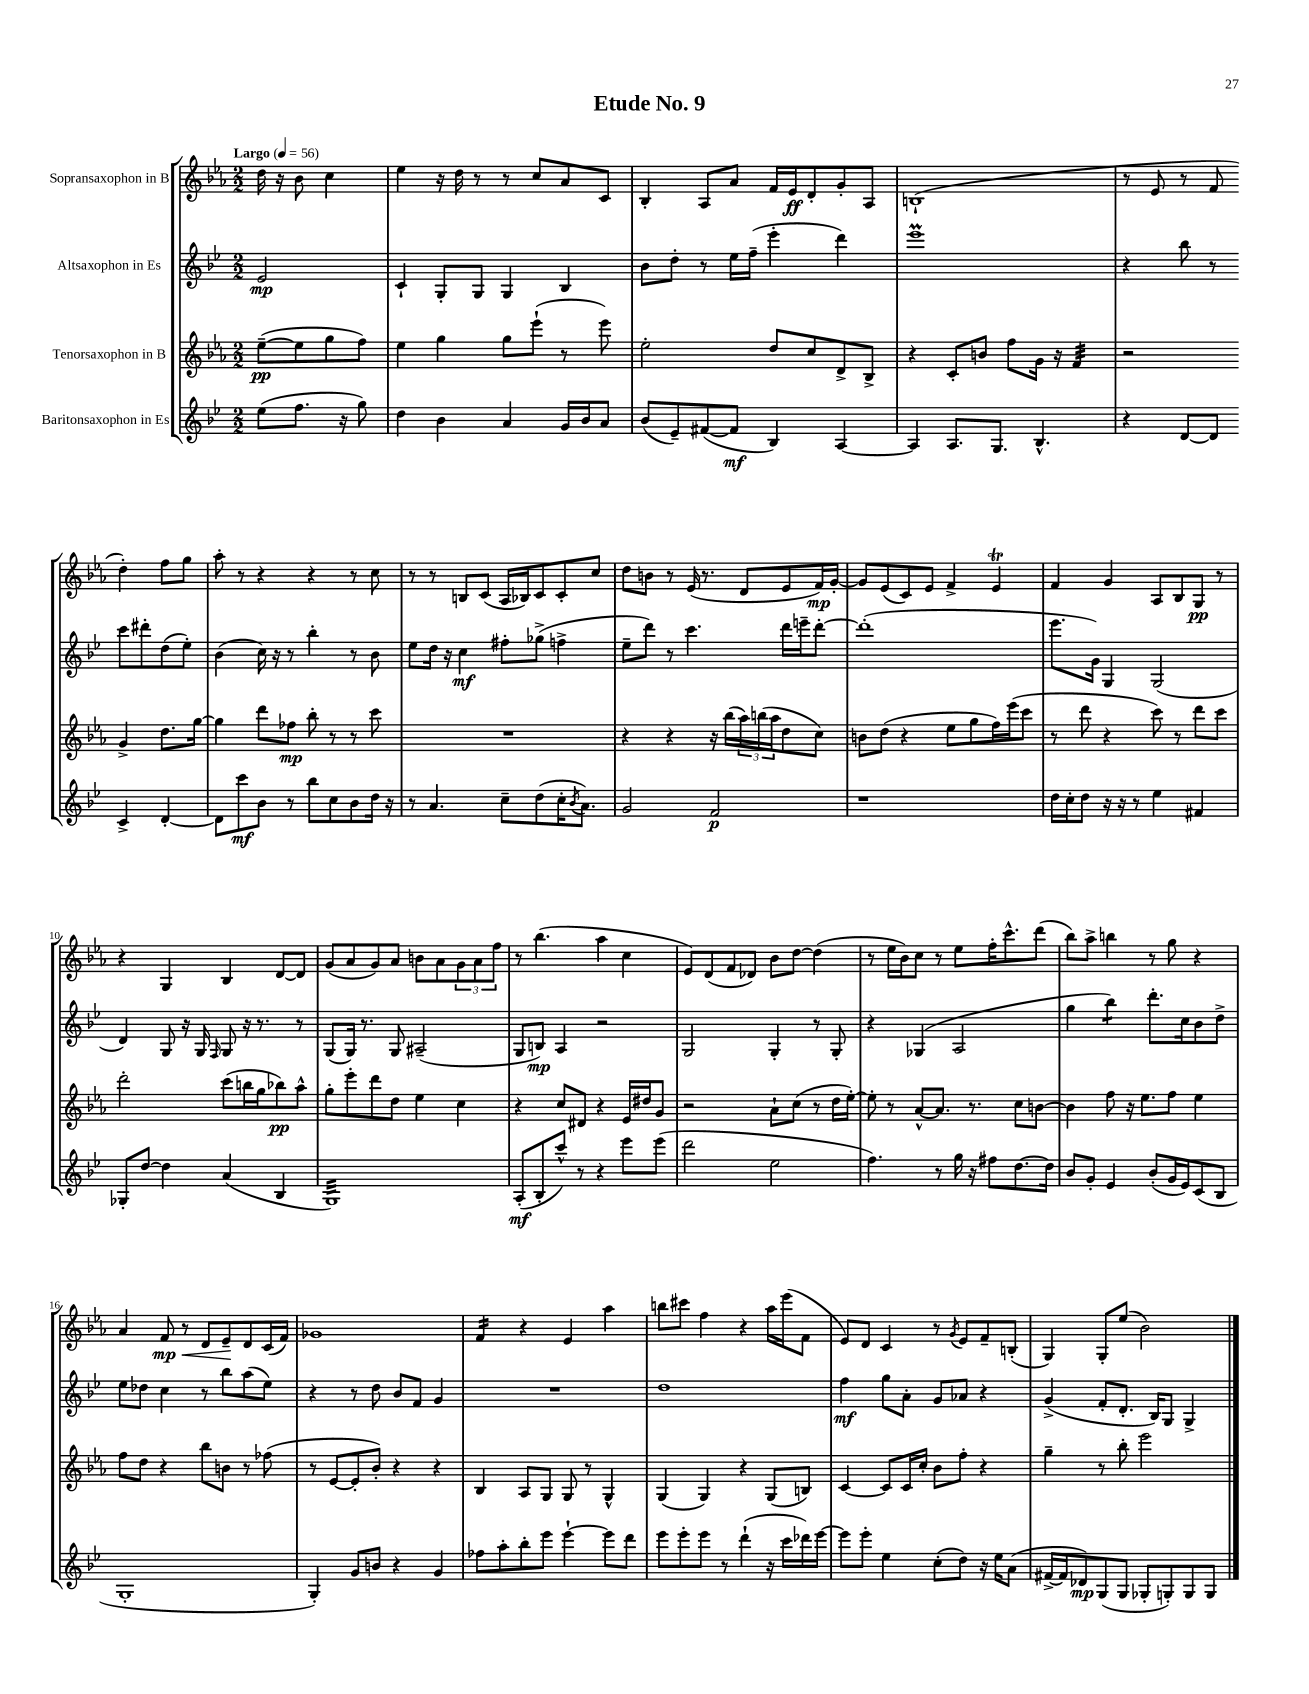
\header { title = "Etude No. 9" }
<<
\new StaffGroup <<
\new Staff = "s0" \with { instrumentName = "Sopransaxophon in B" } {
    \clef treble \key ees \major \numericTimeSignature \time 2/2 \partial 2 \tempo "Largo" 4 = 56
    d''16 r16 bes'8 c''4 |
    ees''4 r16 d''16 r8 r8 c''8 aes'8 c'8 |
    bes4-. aes8 aes'8 f'16 ees'16\ff d'8-. g'8-. aes8 |
    b1-!( |
    r8 ees'8 r8 f'8 d''4-.) f''8 g''8 |
    aes''8-. r8 r4 r4 r8 c''8 |
    r8 r8 b8 c'8( aes16 bes16) c'8 c'8-. c''8 |
    d''8 b'8 r8 ees'16( r8. d'8 ees'8 f'16\mp) g'16~-. |
    g'8 ees'8( c'8) ees'8 f'4-> ees'4\trill |
    f'4 g'4 aes8 bes8 g8\pp r8 |
    r4 g4 bes4 d'8~ d'8 |
    g'8( aes'8 g'8) aes'8 b'8 aes'8 \tuplet 3/2 { g'8 aes'8 f''8 } |
    r8 bes''4.( aes''4 c''4 |
    ees'8) d'8( f'8 des'8) bes'8 d''8~ d''4( |
    r8 ees''16 bes'16) c''8 r8 ees''8 f''16-. c'''8.-^ d'''8( |
    bes''8) aes''8-> b''4 r8 g''8 r4 |
    aes'4 f'8\mp\< r8 d'8 ees'8--\! d'8 c'16( f'16) |
    ges'1 |
    f'4:16 r4 ees'4 aes''4 |
    b''8 cis'''8 f''4 r4 aes''16 ees'''16( f'8 |
    ees'8) d'8 c'4 r8 \acciaccatura { g'8 } ees'8 f'8-- b8-.( |
    g4) g8-. ees''8( bes'2) \bar "|." |
}
\new Staff = "s1" \with { instrumentName = "Altsaxophon in Es" } {
    \clef treble \key bes \major \numericTimeSignature \time 2/2 \partial 2
    ees'2\mp |
    c'4-! g8-. g8 g4 bes4 |
    bes'8 d''8-. r8 ees''16 f''16--( ees'''4-. d'''4) |
    ees'''1\prall |
    r4 bes''8 r8 c'''8 dis'''8-. d''8( ees''8-.) |
    bes'4( c''16) r16 r8 bes''4-. r8 bes'8 |
    ees''8 d''16 r16 c''4\mf fis''8-. ges''8->( f''4-> |
    ees''8-- d'''8) r8 c'''4. d'''16 e'''16-- d'''8~-. |
    d'''1-.( |
    ees'''8. g'16) g4 g2( |
    d'4) g8 r16 g16 \grace { f16 } g8 r16 r8. r8 |
    g8( g16) r8. g8 ais2--( |
    g8 b8\mp) a4 r2 |
    g2 g4-. r8 g8-. |
    r4 ges4( a2 |
    g''4 bes''4:8) d'''8.-. c''16 bes'8 d''8-> |
    ees''8 des''8 c''4 r8 bes''8 a''8( ees''8) |
    r4 r8 d''8 bes'8 f'8 g'4 |
    R1 |
    d''1 |
    f''4\mf g''8 a'8-. g'8 aes'8 r4 |
    g'4->( f'8-. d'8.-. bes16) g8 g4-> \bar "|." |
}
\new Staff = "s2" \with { instrumentName = "Tenorsaxophon in B" } {
    \clef treble \key ees \major \numericTimeSignature \time 2/2 \partial 2
    ees''8~--\pp( ees''8 g''8 f''8) |
    ees''4 g''4 g''8 ees'''8-!( r8 ees'''8) |
    ees''2-. d''8 c''8 d'8-> bes8-> |
    r4 c'8-. b'8 f''8 g'16 r16 f'4:32 |
    r2 g'4-> d''8. g''16~ |
    g''4 d'''8 fes''8\mp bes''8-. r8 r8 c'''8 |
    R1 |
    r4 r4 r16 bes''16( \tuplet 3/2 { aes''16) b''16( aes''16 } d''8 c''8) |
    b'8 d''8( r4 ees''8 g''8 f''16) ees'''16( c'''8 |
    r8 d'''8 r4 c'''8) r8 d'''8 c'''8 |
    d'''2-. c'''8( b''16 g''16 bes''8\pp) aes''8-^ |
    g''8-. ees'''8-. d'''8 d''8 ees''4 c''4 |
    r4 c''8 dis'8 r4 ees'16 dis''16 g'8 |
    r2 aes'8-! c''8( r8 d''16 ees''16~-.) |
    ees''8-. r8 aes'8~-^ aes'8. r8. c''8 b'8~ |
    b'4 f''8 r16 ees''8. f''8 ees''4 |
    f''8 d''8 r4 bes''8 b'8 r8 fes''8( |
    r8 ees'8~ ees'8-. bes'8-.) r4 r4 |
    bes4 aes8 g8 g8 r8 g4-^ |
    g4( g4) r4 g8( b8) |
    c'4~ c'8 c'16 c''16-. bes'8 f''8-. r4 |
    g''4-- r8 bes''8-. ees'''2 \bar "|." |
}
\new Staff = "s3" \with { instrumentName = "Baritonsaxophon in Es" } {
    \clef treble \key bes \major \numericTimeSignature \time 2/2 \partial 2
    ees''8( f''8. r16 g''8) |
    d''4 bes'4 a'4 g'16 bes'16 a'8 |
    bes'8( ees'8--) fis'8~( fis'8\mf bes4) a4~ |
    a4 a8. g8. bes4.-^ |
    r4 d'8~ d'8 c'4-> d'4~-. |
    d'8 c'''8\mf bes'8 r8 bes''8 c''8 bes'8 d''16 r16 |
    r8 a'4. c''8-- d''8( c''16-. \acciaccatura { bes'8 } a'8.) |
    g'2 f'2\p |
    r1 |
    d''16 c''16-. d''8 r16 r16 r8 ees''4 fis'4 |
    ges8-. d''8~ d''4 a'4( bes4 |
    g1:32) |
    a8-.\mf( bes8-. c'''8-^) r8 r4 ees'''8 ees'''8( |
    d'''2 ees''2 |
    f''4.) r8 g''16 r16 fis''8 d''8.~ d''16 |
    bes'8 g'8-. ees'4 bes'8-.( g'16 ees'16) c'8( bes8 |
    g1-. |
    g4-.) g'8 b'8 r4 g'4 |
    fes''8 a''8-. bes''8-. ees'''8 ees'''4~-! ees'''8 d'''8 |
    ees'''8 ees'''8-. ees'''8 r8 d'''4-!( r16 c'''16 des'''16) ees'''16~ |
    ees'''8 ees'''8-. ees''4 c''8-.( d''8) r16 ees''16 a'8( |
    fis'16~-> fis'16 des'8\mp) g8( g8 ges8-. g8-.) g8 g8 \bar "|." |
}
>>
>>
